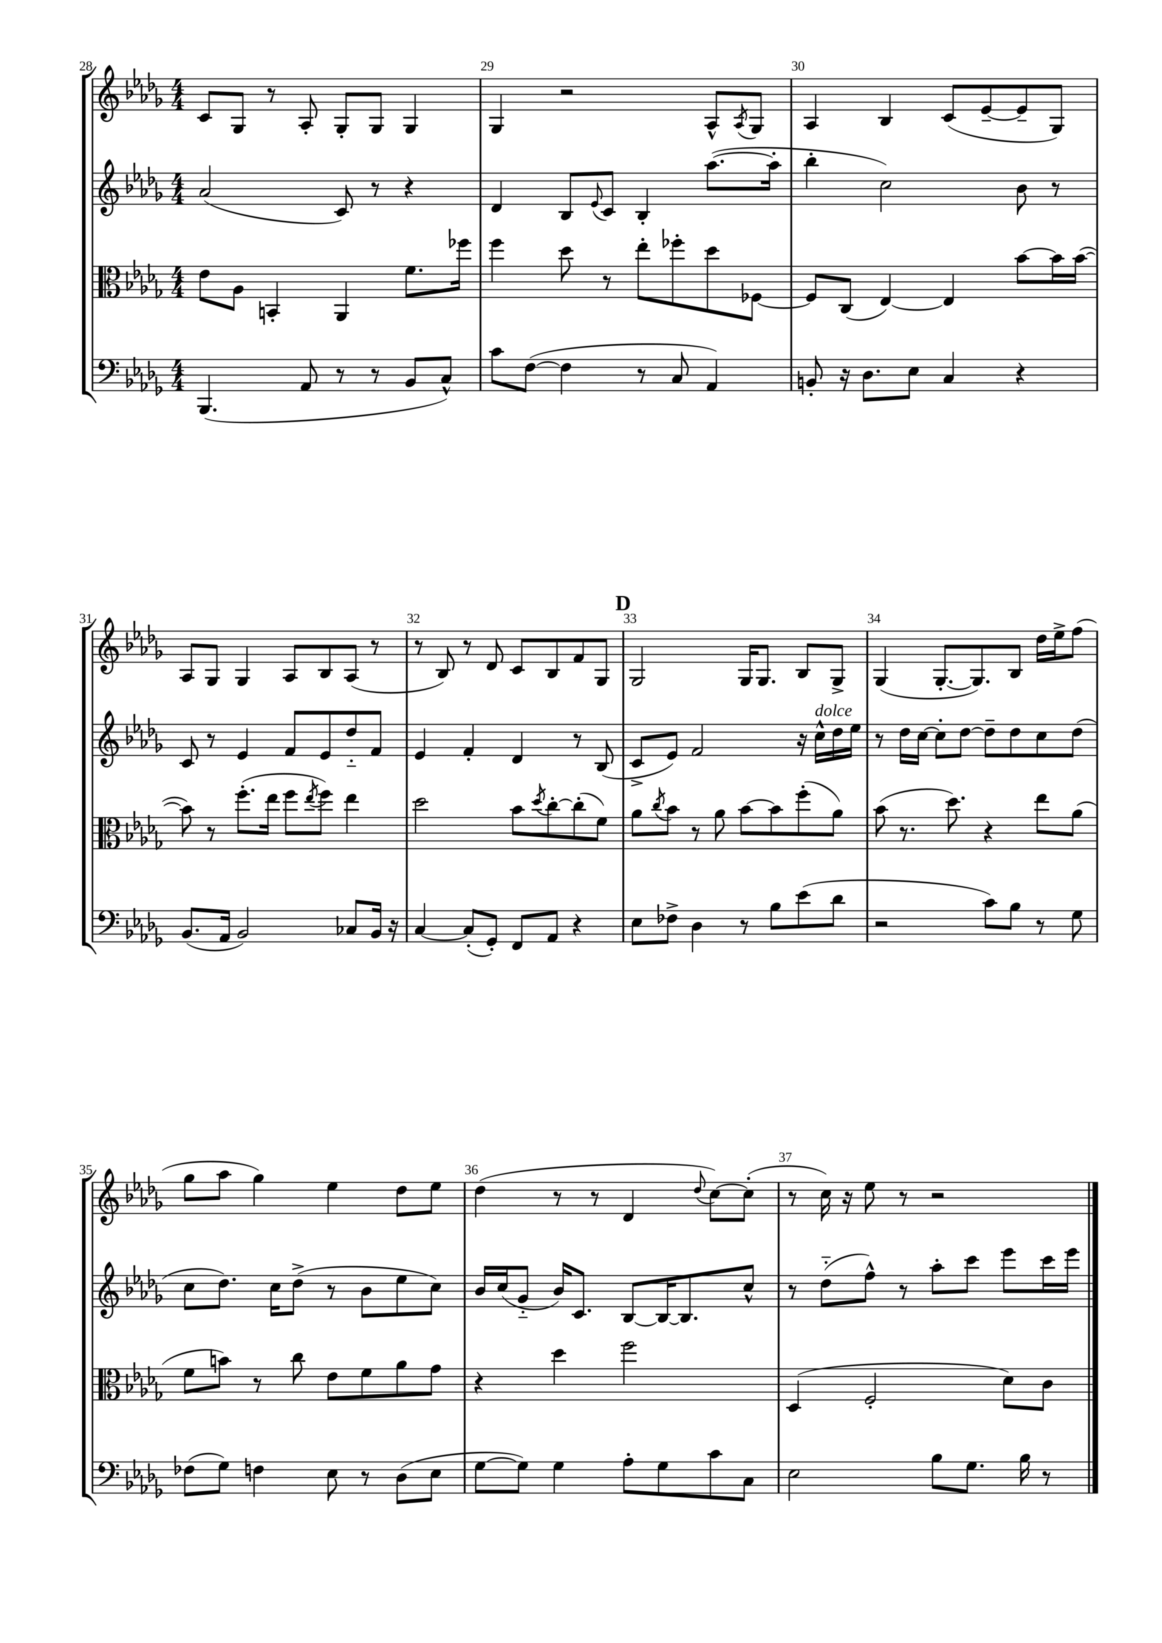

**kern	**kern	**kern	**kern
*staff4	*staff3	*staff2	*staff1
*clefF4	*clefC3	*clefG2	*clefG2
*k[b-e-a-d-g-]	*k[b-e-a-d-g-]	*k[b-e-a-d-g-]	*k[b-e-a-d-g-]
*M4/4	*M4/4	*M4/4	*M4/4
(4.BBB-/	8e-\L	(2a-/	8c/L
.	8A-\J	.	8G-/J
.	4BB'/	.	8r
8AA-/	.	.	8A-'/
8r	4AA-/	8c/)	8G-'/L
8r	.	8r	8G-/J
8BB-/L	8.f\L	4r	4G-/
8C^^/J)	.	.	.
.	16ff-\Jk	.	.
=	=	=	=
8c\L	4ff\	4d-/	4G-/
([8F\J	.	.	.
4F\]	8dd-\	8B-/L	2r
.	.	8qqe-/	.
.	8r	8c/J	.
8r	8ee-'\L	4B-'/	.
8C/	8ff-'\	.	.
4AA-/)	8dd-\	([8.aa-\L	8A-^^/L
.	.	.	8qA-/
.	[8F-\J	.	8G-/J
.	.	16aa-'\]Jk	.
=	=	=	=
8BB'/	8F-/]L	4bb-'\	4A-/
16r	(8C/J	.	.
8.D-\L	.	.	.
.	[4E-/)	2cc\)	4B-/
8E-\J	.	.	.
4C/	4E-/]	.	(8c/L
.	.	.	[8e-~/
4r	[8b-\L	8b-\	8e-~/]
.	16b-\]L	8r	8G-/J)
.	([16b-\JJ	.	.
=	=	=	=
(8.BB-/L	8b-\])	8c/	8A-/L
.	8r	8r	8G-/J
16AA-/Jk	.	.	.
2BB-/)	(8.ff'\L	4e-/	4G-/
.	16ee-\Jk	.	.
.	8ff\L	8f/L	8A-/L
.	8qee-/	.	.
.	8ff\J)	8e-/	8B-/
8C-/L	4ee-\	8dd-'~/	(8A-/J
16BB-/Jk	.	8f/J	8r
16r	.	.	.
=	=	=	=
[4C/	2dd-\	4e-/	8r
.	.	.	8B-/)
(8C'/]L	.	4f'/	8r
8GG-'/J)	.	.	8d-/
8FF/L	8b-\L	4d-/	8c/L
.	8qdd-/	.	.
8AA-/J	[8cc'\	.	8B-/
4r	(8cc'\]	8r	8f/
.	8f\J)	(8B-/	8G-/J
=	=	=	=
8E-\L	8a-\L	8c^/L	2G-/
.	8qcc/	.	.
8F-^\J	8b-\J	8e-/J)	.
4D-\	8r	2f/	.
.	8a-\	.	.
8r	[8b-\L	.	16G-/LK
.	.	.	8.G-/J
8B-\L	8b-\]	.	.
(8e-\	(8ff'\	16r	8B-/L
.	.	16cc^^\LL	.
8d-\J	8a-\J)	16dd-\	8G-^/J
.	.	16ee-\JJ	.
=	=	=	=
2r	(8b-\	8r	(4G-/
.	8.r	16dd-\LL	.
.	.	[16cc\JJ	.
.	.	8cc'\]L	[8.G-'/L
.	8.dd-\)	.	.
.	.	[8dd-\J	.
.	.	.	8.G-/])
8c\L)	4r	8dd-~\]L	.
8B-\J	.	8dd-\	8B-/J
8r	8ee-\L	8cc\	16dd-\LL
.	.	.	16ee-^\J
8G-\	(8a-\J	(8dd-\J	(8ff\J
=	=	=	=
(8F-\L	8f\L	8cc\L	8gg-\L
8G-\J)	8b\J)	8.dd-\J)	8aa-\J
4F\	8r	.	4gg-\)
.	.	16cc\LK	.
.	8cc\	(8dd-^\J	.
8E-\	8e-\L	8r	4ee-\
8r	8f\	8b-\L	.
(8D-\L	8a-\	8ee-\	8dd-\L
8E-\J	8g-\J	8cc\J)	8ee-\J
=	=	=	=
[8G-\L	4r	16b-/LL	(4dd-\
.	.	(16cc/J	.
8G-\]J)	.	8g-'~/J	.
4G-\	4dd-\	16b-/LK)	8r
.	.	8.c/J	.
.	.	.	8r
8A-'\L	2ff\	[8B-/L	4d-/
8G-\	.	16B-/_K	.
.	.	8.B-/]	.
.	.	.	8qqdd-/
8c\	.	.	[8cc\L)
8C\J	.	8cc^^/J	(8cc'\]J
=	=	=	=
2E-\	(4D-/	8r	8r
.	.	(8dd-'~\L	16cc\)
.	.	.	16r
.	2F'/	8ff^^\J)	8ee-\
.	.	8r	8r
8B-\L	.	8aa-'\L	2r
8.G-\J	.	8ccc\J	.
.	8d-\L)	8eee-\L	.
16B-\	.	.	.
8r	8c\J	16ccc\L	.
.	.	16eee-\JJ	.
==	==	==	==
*-	*-	*-	*-
